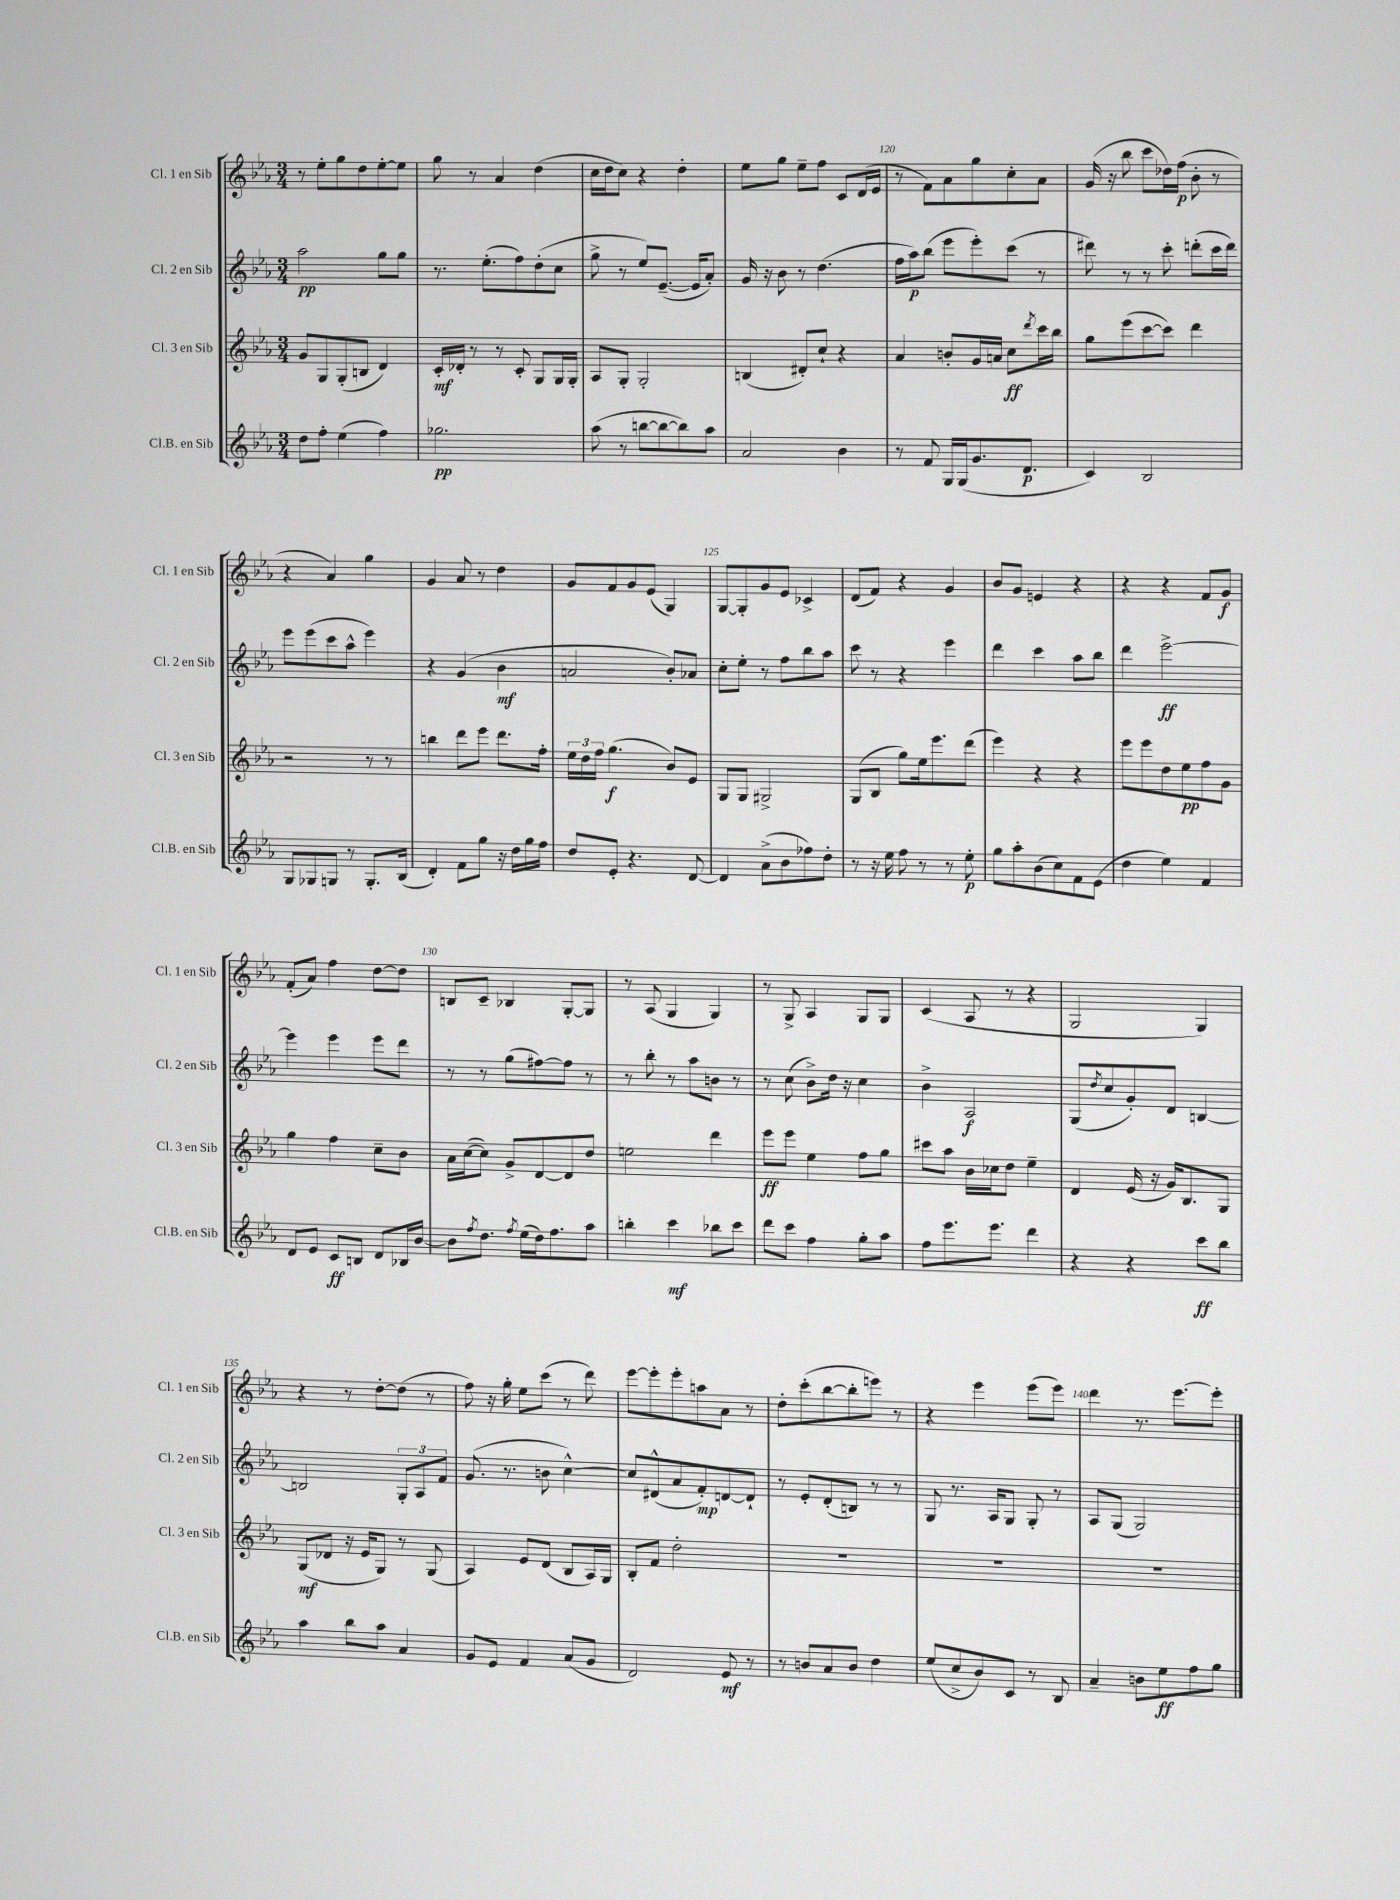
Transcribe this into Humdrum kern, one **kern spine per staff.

**kern	**dynam	**kern	**dynam	**kern	**dynam	**kern	**dynam
*part4	*part4	*part3	*part3	*part2	*part2	*part1	*part1
*staff4	*staff4	*staff3	*staff3	*staff2	*staff2	*staff1	*staff1
*I"Cl.B. en Sib	*	*I"Cl. 3 en Sib	*	*I"Cl. 2 en Sib	*	*I"Cl. 1 en Sib	*
*I'Cl.B. en Sib	*	*I'Cl. 3 en Sib	*	*I'Cl. 2 en Sib	*	*I'Cl. 1 en Sib	*
*clefG2	*	*clefG2	*	*clefG2	*	*clefG2	*
*k[b-e-a-]	*	*k[b-e-a-]	*	*k[b-e-a-]	*	*k[b-e-a-]	*
*M3/4	*	*M3/4	*	*M3/4	*	*M3/4	*
=116	=116	=116	=116	=116	=116	=116	=116
8dd\L	.	8g/L	.	2aa-\	pp	8r	.
8ff'\J	.	8G/	.	.	.	8ee-'\L	.
(4ee-\	.	(8G'/	.	.	.	8gg\	.
.	.	8Bn/J	.	.	.	8dd\	.
4ff\)	.	4d/)	.	8gg\L	.	[8ee-'\	.
.	.	.	.	8gg\J	.	8ee-\J]	.
=117	=117	=117	=117	=117	=117	=117	=117
2.gg-X\	pp	16c'/LL	mf	8.r	.	8gg\	.
.	.	16d-X'/JJ	.	.	.	.	.
.	.	8r	.	.	.	8r	.
.	.	.	.	(8.ee-'\L	.	.	.
.	.	8r	.	.	.	4a-/	.
.	.	8c'/	.	8ff\)	.	.	.
.	.	8G/L	.	(8dd'\	.	(4dd\	.
.	.	16G/L	.	8cc\J	.	.	.
.	.	16G'/JJ	.	.	.	.	.
=118	=118	=118	=118	=118	=118	=118	=118
(8aa-\	.	8A-/L	.	8gg^\	.	16cc\LL	.
.	.	.	.	.	.	16dd\J	.
8r	.	8G'/J	.	8r	.	8cc\J)	.
[8bbn\L	.	2G'/	.	8ee-/L)	.	4r	.
8bb\_	.	.	.	([8.e-~/J	.	.	.
8bb\])	.	.	.	.	.	4dd'\	.
.	.	.	.	16e-/KL]	.	.	.
8aa-\J	.	.	.	8a-'/J)	.	.	.
=119	=119	=119	=119	=119	=119	=119	=119
2a-/	.	(4Bn/	.	16g/	.	8ee-\L	.
.	.	.	.	16r	.	.	.
.	.	.	.	8b-\	.	8gg\J	.
.	.	8d#X'/L)	.	8r	.	8ee-~\L	.
.	.	8cc`/J	.	(4.dd\	.	8ff\J	.
4b-\	.	4r	.	.	.	8c/L	.
.	.	.	.	.	.	(16d/L	.
.	.	.	.	.	.	16e-/JJ	.
=120	=120	=120	=120	=120	=120	=120	=120
8r	.	4a-/	.	16ff\LL	.	8r	.
.	.	.	.	16aa-\J)	p	.	.
8f/	.	.	.	(8bb-\J	.	8f\L)	.
16G/LL	.	8bn'/L	.	8eee-\L	.	8a-\	.
(16G/J	.	.	.	.	.	.	.
8.g/	.	16g/L	.	8eee-'\)	.	8gg\	.
.	.	16an/JJ	.	.	.	.	.
.	.	8cc\L	ff	(8ccc\J	.	8cc'\	.
8.d/J	p	.	.	.	.	.	.
.	.	8qddd/	.	.	.	.	.
.	.	16ccc\L	.	8r	.	8a-\J	.
.	.	16bb-\JJ	.	.	.	.	.
=121	=121	=121	=121	=121	=121	=121	=121
4c/)	.	8gg\L	.	8ddd#X\)	.	(16g/	.
.	.	.	.	.	.	16r	.
.	.	(8eee-\	.	8r	.	8bb-\	.
2B-/	.	[8ccc\	.	8r	.	8ccc\L	.
.	.	8ccc\J])	.	8ccc'\	.	16dd-X\L)	.
.	.	.	.	.	.	(16ff\JJ	p
.	.	4ddd\	.	(8dddn'\L	.	8b-'\	.
.	.	.	.	16ccc\L	.	8r	.
.	.	.	.	16ddd\JJ)	.	.	.
!!LO:LB:g=z
=122	=122	=122	=122	=122	=122	=122	=122
8G/L	.	2r	.	8eee-\L	.	4r	.
8G-X/	.	.	.	(8eee-\	.	.	.
8Gn/J	.	.	.	8ccc\	.	4a-/)	.
8r	.	.	.	8aa-^^\J	.	.	.
8.G'/L	.	8r	.	4eee-\)	.	4gg\	.
.	.	8r	.	.	.	.	.
(16B-/Jk	.	.	.	.	.	.	.
=123	=123	=123	=123	=123	=123	=123	=123
4d'/)	.	4bbn\	.	4r	.	4g/	.
8f\L	.	8ddd\L	.	(4g/	.	8a-/	.
8gg\J	.	8eee-\J	.	.	.	8r	.
16r	.	8.ddd\L	.	4b-\	mf	4dd\	.
16dd\LL	.	.	.	.	.	.	.
16gg\	.	.	.	.	.	.	.
16ff\JJ	.	16ff'\Jk	.	.	.	.	.
=124	=124	=124	=124	=124	=124	=124	=124
8dd/L	.	24ee-\LL	.	2an/	.	8g/L	.
.	.	24dd\	.	.	.	.	.
.	.	24ff\JJ	.	.	.	.	.
8e-'/J	.	(4.gg\	f	.	.	8f/	.
4.r	.	.	.	.	.	8g/	.
.	.	.	.	.	.	(8e-/J	.
.	.	8b-/L)	.	8b-'/L)	.	4G/)	.
[8d/	.	8e-/J	.	8a-X/J	.	.	.
=125	=125	=125	=125	=125	=125	=125	=125
4d/]	.	8G/L	.	8cc'\L	.	[8G/L	.
.	.	8G/J	.	8ee-'\J	.	8G'/]	.
(8a-^\L	.	2G#X^/	.	8r	.	8g/	.
8b-\	.	.	.	8ff\L	.	8e-/J	.
8ff-X\)	.	.	.	8bb-\	.	4c-X^/	.
8dd'\J	.	.	.	8aa-\J	.	.	.
=126	=126	=126	=126	=126	=126	=126	=126
8r	.	(8G/L	.	8ccc\	.	(8d/L	.
16r	.	8B-/J	.	8r	.	8f/J)	.
16ee-\	.	.	.	.	.	.	.
8ff\	.	8gg\L)	.	4r	.	4r	.
8r	.	16ee-\k	.	.	.	.	.
.	.	8.eee-\	.	.	.	.	.
8r	.	.	.	4eee-\	.	4g/	.
8ee-'\	p	(8ddd\J	.	.	.	.	.
=127	=127	=127	=127	=127	=127	=127	=127
8gg\L	.	4eee-\)	.	4ddd\	.	8b-/L	.
8aa-'\	.	.	.	.	.	8g/J	.
(8b-\	.	4r	.	4ccc\	.	4en/	.
8cc\)	.	.	.	.	.	.	.
8f\	.	4r	.	8aa-\L	.	4r	.
(8e-\J	.	.	.	8bb-\J	.	.	.
=128	=128	=128	=128	=128	=128	=128	=128
4dd\	.	8eee-\L	.	4ddd\	.	4r	.
.	.	8eee-\	.	.	.	.	.
4ee-\)	.	8dd\	.	[2eee-^\	ff	4r	.
.	.	8ee-\	pp	.	.	.	.
4f/	.	8ff\	.	.	.	8f/L	.
.	.	8g\J	.	.	.	8g/J	f
!!LO:LB:g=z
=129	=129	=129	=129	=129	=129	=129	=129
8d/L	.	4gg\	.	4eee-\]	.	(8f'/L	.
8e-/J	.	.	.	.	.	8a-/J)	.
8c/L	ff	4ff\	.	4eee-\	.	4ff\	.
8Bn/J	.	.	.	.	.	.	.
8d/L	.	8cc~\L	.	8eee-\L	.	[8dd\L	.
16B-X/L	.	8b-\J	.	8ddd\J	.	8dd\J]	.
[16b-/JJ	.	.	.	.	.	.	.
=130	=130	=130	=130	=130	=130	=130	=130
8b-\L]	.	16a-\LL	.	8r	.	8Bn/L	.
.	.	([16cc\J	.	.	.	.	.
8qff/	.	.	.	.	.	.	.
8.dd\J	.	8cc\J])	.	8r	.	8c~/J	.
.	.	8g^/L	.	(8gg\L	.	4B-X/	.
8qff/	.	.	.	.	.	.	.
(16ee-\LL	.	.	.	.	.	.	.
16dd\J)	.	[8d/	.	[8ff#X\)	.	.	.
8.ff\	.	.	.	.	.	.	.
.	.	8d/]	.	8ff#\J]	.	[8G'/L	.
8aa-\J	.	8dd/J	.	8r	.	8G/J]	.
=131	=131	=131	=131	=131	=131	=131	=131
4bbn'\	.	2een\	.	8r	.	8r	.
.	.	.	.	8bb-'\	.	(8A-/	.
4ccc\	mf	.	.	8r	.	4G/	.
.	.	.	.	8aa-\L	.	.	.
8bb-X\L	.	4ddd\	.	8bn\J	.	4G/)	.
8ccc\J	.	.	.	8r	.	.	.
=132	=132	=132	=132	=132	=132	=132	=132
8ddd\L	.	8eee-\L	ff	8r	.	8r	.
8ccc\J	.	8eee-\J	.	(8cc\	.	8G^/	.
4ff\	.	4ee-\	.	8b-^\L)	.	4A-/	.
.	.	.	.	16dd\Jk	.	.	.
.	.	.	.	16r	.	.	.
8gg'\L	.	8ff\L	.	4cc\	.	8G/L	.
8aa-\J	.	8gg\J	.	.	.	8G/J	.
=133	=133	=133	=133	=133	=133	=133	=133
8ff\L	.	8ccc#X\L	.	4b-^\	.	(4c/	.
8.eee-\	.	8aa-\J	.	.	.	.	.
.	.	16b-\LL	.	2A-/	f	8A-/	.
8.eee-\J	.	16cc-X\J	.	.	.	.	.
.	.	8dd\J	.	.	.	8r	.
4ddd\	.	4ee-~\	.	.	.	4r	.
=134	=134	=134	=134	=134	=134	=134	=134
4r	.	4d/	.	(8G/L	.	2G/	.
.	.	.	.	8qdd/	.	.	.
.	.	.	.	8cc/	.	.	.
4r	.	(16e-/	.	8g'/)	.	.	.
.	.	16r	.	.	.	.	.
.	.	16g/KL)	.	8d/J	.	.	.
.	.	8.B-/	.	.	.	.	.
8ccc\L	ff	.	.	[4Bn/	.	4G/)	.
8bb-\J	.	8G/J	.	.	.	.	.
!!LO:LB:g=z
=135	=135	=135	=135	=135	=135	=135	=135
4aa-\	.	(8G/L	mf	2Bn/]	.	4r	.
.	.	8d-X/J	.	.	.	.	.
8bb-\L	.	16r	.	.	.	8r	.
.	.	16e-/KL	.	.	.	.	.
8aa-\J	.	8G/J)	.	.	.	[8dd'\L	.
4a-/	.	8r	.	12G'/L	.	(8dd\J]	.
.	.	.	.	12A-/	.	.	.
.	.	(8G/	.	.	.	8r	.
.	.	.	.	12f/J	.	.	.
=136	=136	=136	=136	=136	=136	=136	=136
8g/L	.	4A-/)	.	(8.g/	.	8ff\)	.
8e-/J	.	.	.	.	.	16r	.
.	.	.	.	8.r	.	16gg'\	.
4f/	.	8e-/L	.	.	.	8ee-\L	.
.	.	(8d/J	.	8bn\	.	(8ccc\J	.
(8a-/L	.	8B-/L	.	[4cc^^\)	.	8r	.
8g/J	.	16A-/L)	.	.	.	8ddd\)	.
.	.	16G/JJ	.	.	.	.	.
=137	=137	=137	=137	=137	=137	=137	=137
2d/)	.	8B-'/L	.	8cc/L]	.	[8eee-\L	.
.	.	8f/J	.	(8d#X^^/	.	8eee-'\]	.
.	.	2dd'\	.	8a-/	.	8eee-'\	.
.	.	.	.	8f'/)	mp	8aan\	.
8e-/	mf	.	.	[8dn/	.	8a-\J	.
8r	.	.	.	8d`/J]	.	8r	.
=138	=138	=138	=138	=138	=138	=138	=138
8r	.	2.r	.	8r	.	8dd'\L	.
8bn/L	.	.	.	8e-'/L	.	(8ccc'\	.
8a-/	.	.	.	(8d'/	.	[8bb-\	.
8b/J	.	.	.	8Bn/J)	.	8bb-'\]	.
4dd\	.	.	.	8r	.	8eeen\J)	.
.	.	.	.	8r	.	8r	.
=139	=139	=139	=139	=139	=139	=139	=139
(8ee-/L	.	2.r	.	8G/	.	4r	.
8cc^/	.	.	.	8.r	.	.	.
8b-/)	.	.	.	.	.	4eee-\	.
.	.	.	.	16A-/KL	.	.	.
8c/J	.	.	.	8G/J	.	.	.
8r	.	.	.	8G'/	.	(8eee-\L	.
8B-/	.	.	.	8r	.	8eee-\J)	.
=140	=140	=140	=140	=140	=140	=140	=140
4a-~/	.	2.r	.	8A-/L	.	4ddd\	.
.	.	.	.	(8G/J	.	.	.
8bn\L	.	.	.	2G/)	.	8.r	.
8ee-\	ff	.	.	.	.	.	.
.	.	.	.	.	.	[8.eee-\L	.
8ff\	.	.	.	.	.	.	.
8gg\J	.	.	.	.	.	8eee-'\J]	.
==	==	==	==	==	==	==	==
*-	*-	*-	*-	*-	*-	*-	*-
